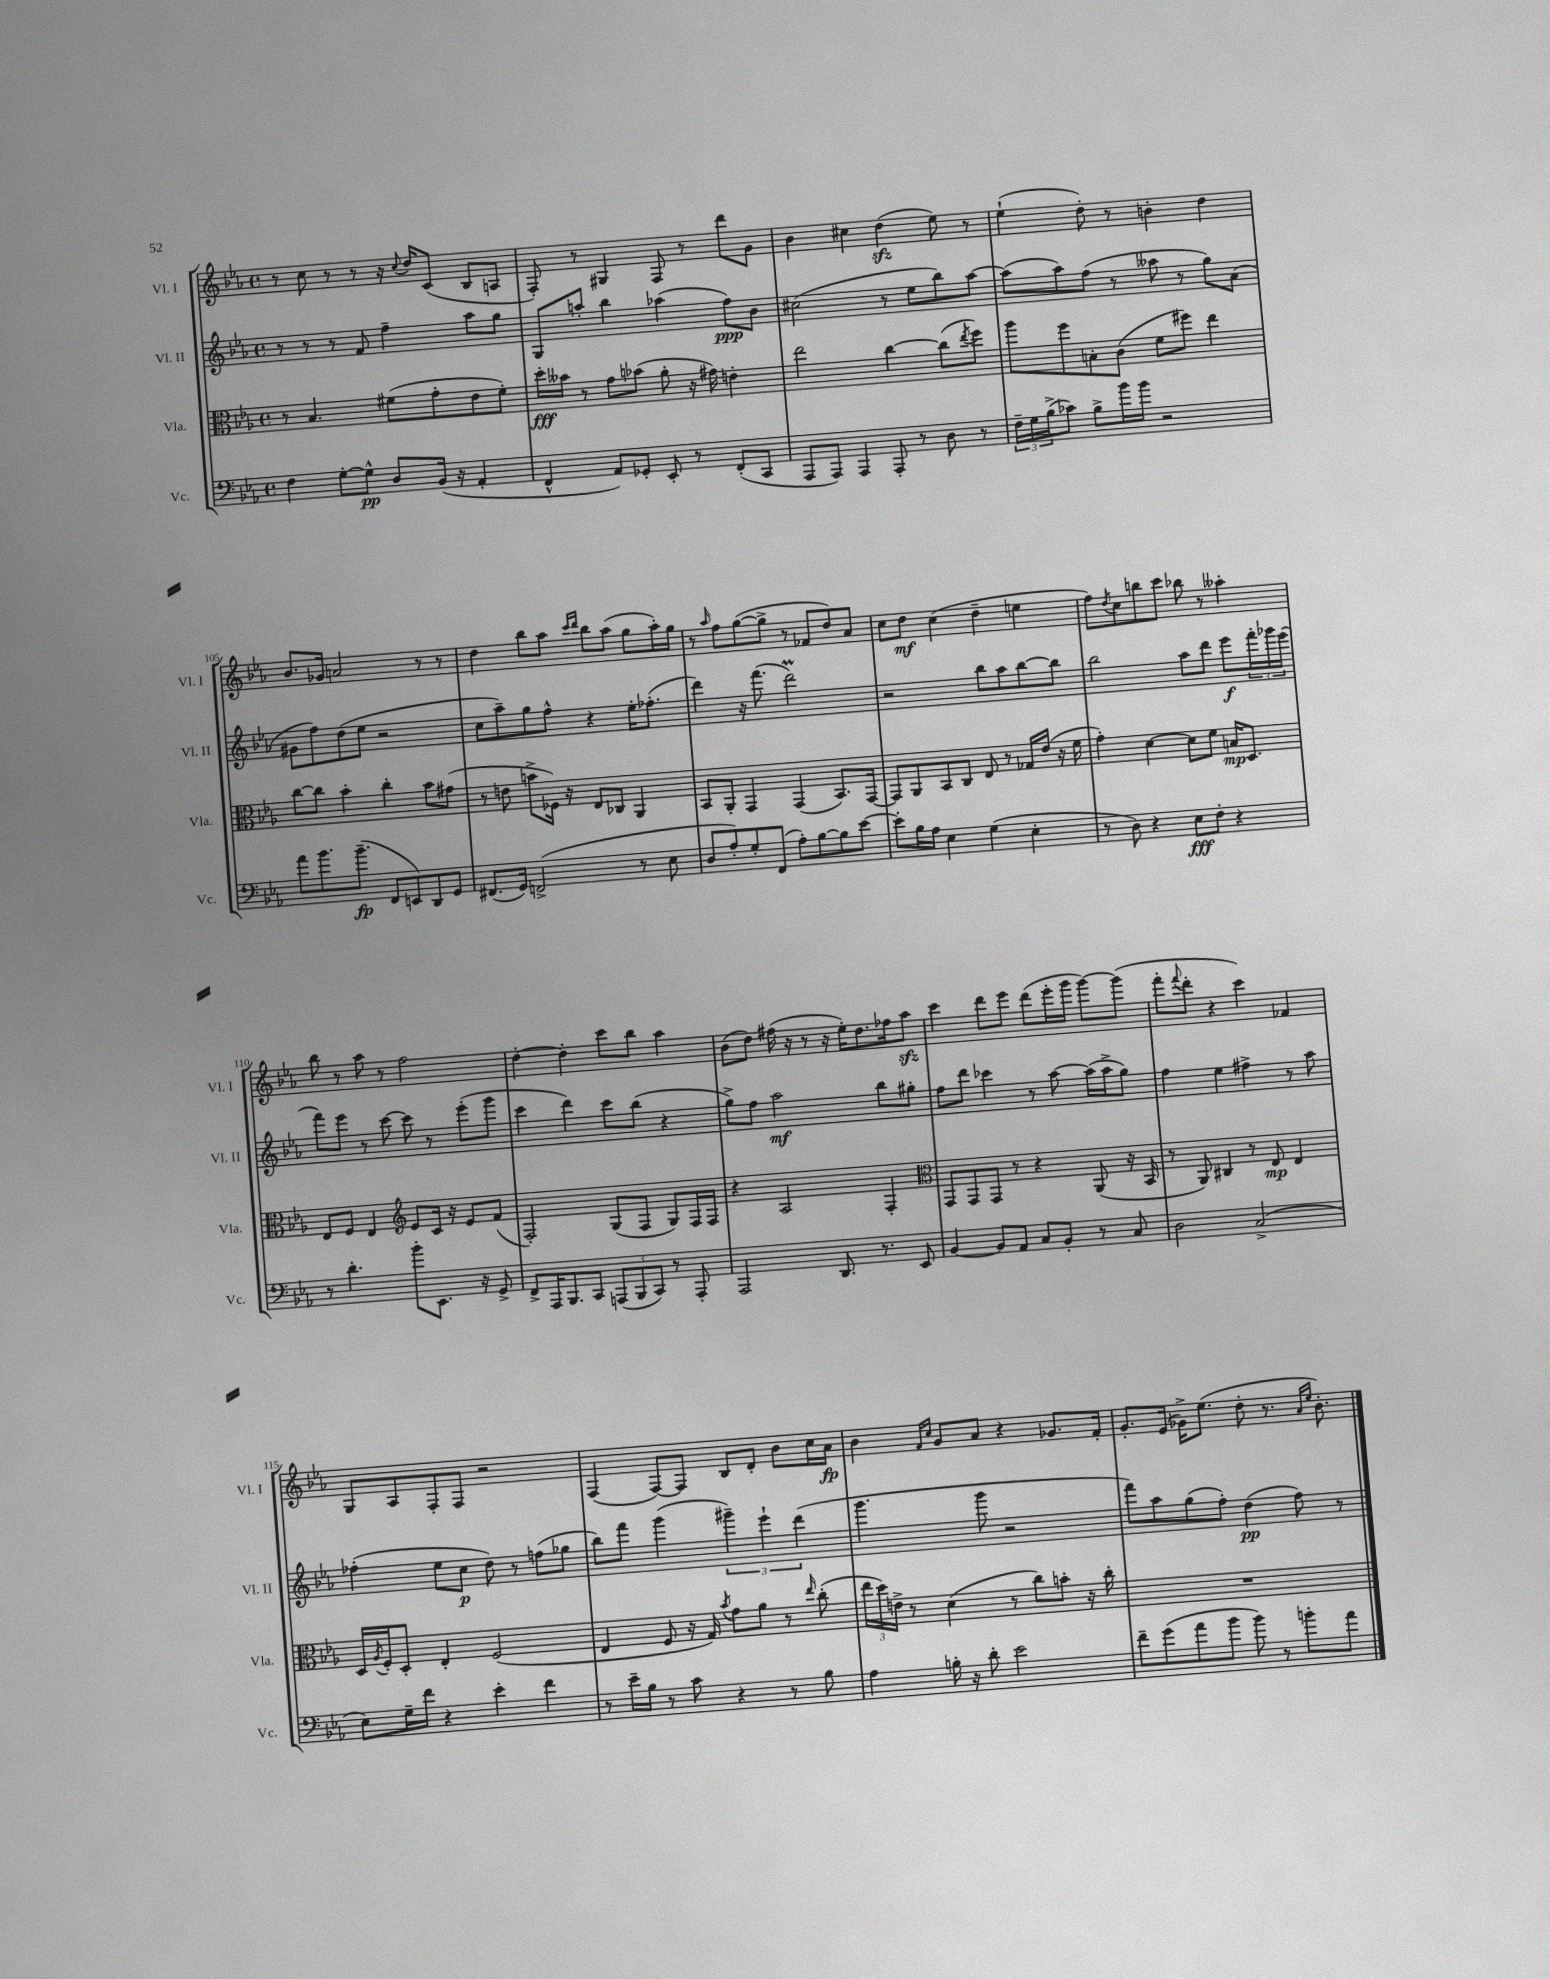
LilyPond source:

<<
\new StaffGroup <<
\new Staff = "s0" \with { instrumentName = "Vl. I" shortInstrumentName = "Vl. I" } {
    \clef treble \key ees \major \defaultTimeSignature \time 4/4
    r8 c''8 r8 r8 r16 \appoggiatura { c''8 } d''16 c'8( bes8 a8 |
    f8-.) r8 gis4 f8 r8 d'''8 g'8 |
    bes'4 cis''4 d''4\sfz( ees''8) r8 |
    ees''4-!( d''8-.) r8 b'4-. d''4 |
    bes'8. ges'16 a'2 r8 r8 |
    d''4 bes''8 aes''8 \grace { c'''16 d'''16 } bes''8 aes''8( g''8 aes''16-.) g''16 |
    r8 \grace { aes''16 } f''8 g''8~( g''8-> r8 fes'8 d''8) aes'8 |
    c''8 d''8\mf c''4( d''4-- e''4 |
    f''8) \acciaccatura { d''8 } c''8 b''8 c'''8 bes''8 r8 aeses''4-. |
    bes''8 r8 aes''8 r8 f''2 |
    d''4~-. d''4-. c'''8 bes''8 aes''4 |
    bes'8( d''8) fis''16( r16 r8 r16 ees''16-.) d''8. fes''16 aes''8\sfz |
    c'''4 d'''8 ees'''8 d'''8( ees'''16-. g'''16 g'''8~) g'''8( |
    f'''8-. \appoggiatura { f'''8 } d'''8-. r4 c'''4) fes'4 |
    g8 aes8 f8-. f8 r2 |
    f4( f8~) f8 bes8 d'8-. bes'8 c''16 aes'16\fp |
    bes'4 \grace { f'16 c''16 } g'8 aes'8 r4 ges'8. f'16-. |
    g'8.-. ees'16( ges'16->) ees''8.( d''8-. r8. \grace { aes'16 ees''16 } bes'8.-.) \bar "|." |
}
\new Staff = "s1" \with { instrumentName = "Vl. II" shortInstrumentName = "Vl. II" } {
    \clef treble \key ees \major \defaultTimeSignature \time 4/4
    r8 r8 r8 f'8 f''4-- aes''8 g''8 |
    g8 a''8-. bes''4 aes''4( f''8\ppp) bes'8 |
    cis''2( r8 ees''8 bes''8) aes''8~ |
    aes''8( aes''8) f''8( r8 aeses''8 r8 g''8) aes'8( |
    gis'8 f''8) d''8( ees''8 r2 |
    c''8 aes''8--) g''8 f''8-^ r4 ees''16-. fes''8.-.( |
    d'''4) r16 f'''8.( d'''2\prall) |
    r2 bes''8 aes''8 bes''8~ bes''8 |
    bes''2 aes''8 d'''8 ees'''8\f \tuplet 3/2 { f'''16-. ges'''16 ees'''16( } |
    f'''8) ees'''8 r8 c'''8~ c'''8 r8 ees'''8-.( g'''8 |
    c'''4 d'''4) c'''8 bes''8( r4 |
    g''8->) f''8 aes''2\mf bes''8 gis''8-. |
    f''8 d'''8 ces'''4 r8 aes''8~ aes''16( aes''16-> g''8) |
    f''4 ees''4 fis''4-> r8 aes''8 |
    fes''4-.( ees''8 c''8\p d''8) r8 f''8( ges''8 |
    bes''8) f'''8 g'''4( \tuplet 3/2 { gis'''4--) ees'''4-! d'''4( } |
    g'''4. g'''8 r2 |
    f'''8) aes''8 g''8( f''8-.) d''4\pp( f''8) r8 \bar "|." |
}
\new Staff = "s2" \with { instrumentName = "Vla." shortInstrumentName = "Vla." } {
    \clef alto \key ees \major \defaultTimeSignature \time 4/4
    r8 bes4. fis'8( g'8-. ees'8 fis'8-.) |
    d''16-.\fff beses'16 r8 g'8 bes'8( aes'8-. r16 gis'16) e'4-. |
    ees''2 c''4~ c''8( \acciaccatura { ees''8 } f''8) |
    aes''8 f''8 b8-. c'8( f'8 fis''8) ees''4 |
    c''8~ c''8 bes'4-. c''4-. bes'8 gis'8( |
    r8 e'8 b'8-> fes16) r16 ees8 ces8 aes,4 |
    bes,8 aes,8-. g,4 g,4( bes,8.) g,16~ |
    g,8 aes,8 bes,8 c8 ees8 r8 ges16 ees'16( r16 f'16 |
    g'4-.) d'4~ d'8 f'8 b16\mp d8. |
    ees8 f8 ees4 \clef treble ees'8 c'16 r16 ees'8 f'8( |
    f2-.) g8( f8 g8) f16 f16 |
    r4 aes2 f4-. |
    \clef alto g,8 g,8 g,8 r8 r4 aes,8( r16 bes,16 |
    r8 aes,8) cis4 r8 ees8\mp ees4 |
    d16 \acciaccatura { aes8 } f16-. d8-. ees4-. f2( |
    ees4 f8 r16 g16) \acciaccatura { bes'8 } g'8 aes'8 r8 \grace { ees''16 } c''8-.( |
    \tuplet 3/2 { ees''16 d''16) e'16-> } r8 d'4( r8 c''8) b'8-. r16 c''16-. |
    R1 \bar "|." |
}
\new Staff = "s3" \with { instrumentName = "Vc." shortInstrumentName = "Vc." } {
    \clef bass \key ees \major \defaultTimeSignature \time 4/4
    f4 g8~-. g8-^\pp d8 bes,16( r16 aes,4-. |
    f,4-^ aes,8) ges,8-. ees,8-. r8 f,8-.( c,8 |
    aes,,8 aes,,8) aes,,4 aes,,8-. r8 d8 r8 |
    \tuplet 3/2 { f16-- g16 bes16->( } ces'8) bes8-> bes'16 bes'16 r2 |
    aes'8 bes'8. bes'8.--\fp( f,8 e,8) d,8 g,8 |
    fis,8.( g,16) f,2->( r8 ees8 |
    d8 aes8-.) g8-. f,8( aes8-.) bes8~ bes8 ees'8~ |
    ees'8-. bes16 aes16 ees4 g4( ees4-. |
    r8 d8) r4 ees8\fff f8-. r4 |
    r8 d'4.-. bes'8-. ees,8. r16 g,8-> |
    f,8-> aes,,16 bes,,8. c,8 \tuplet 3/2 { a,,8( bes,,8 c,8) } r8 a,,8-. |
    aes,,2 d,8. r8. ees,8 |
    bes,4~ bes,8 aes,8 c8 bes,8-. r8 c8 |
    d2 c2->( |
    ees8) g16-- f'16 r4 ees'4-. f'4 |
    r8 ees'16-- bes16 r8 c'8 r4 r8 bes8 |
    aes4 b16-. r16 d'8-. ees'2 |
    f'8-- g'8( aes'8 bes'8 bes'8) r8 b'8-. aes'8 \bar "|." |
}
>>
>>
\layout { \context { \Score currentBarNumber = #101 \override BarNumber.break-visibility = ##(#f #t #t) barNumberVisibility = #(every-nth-bar-number-visible 5) } }
